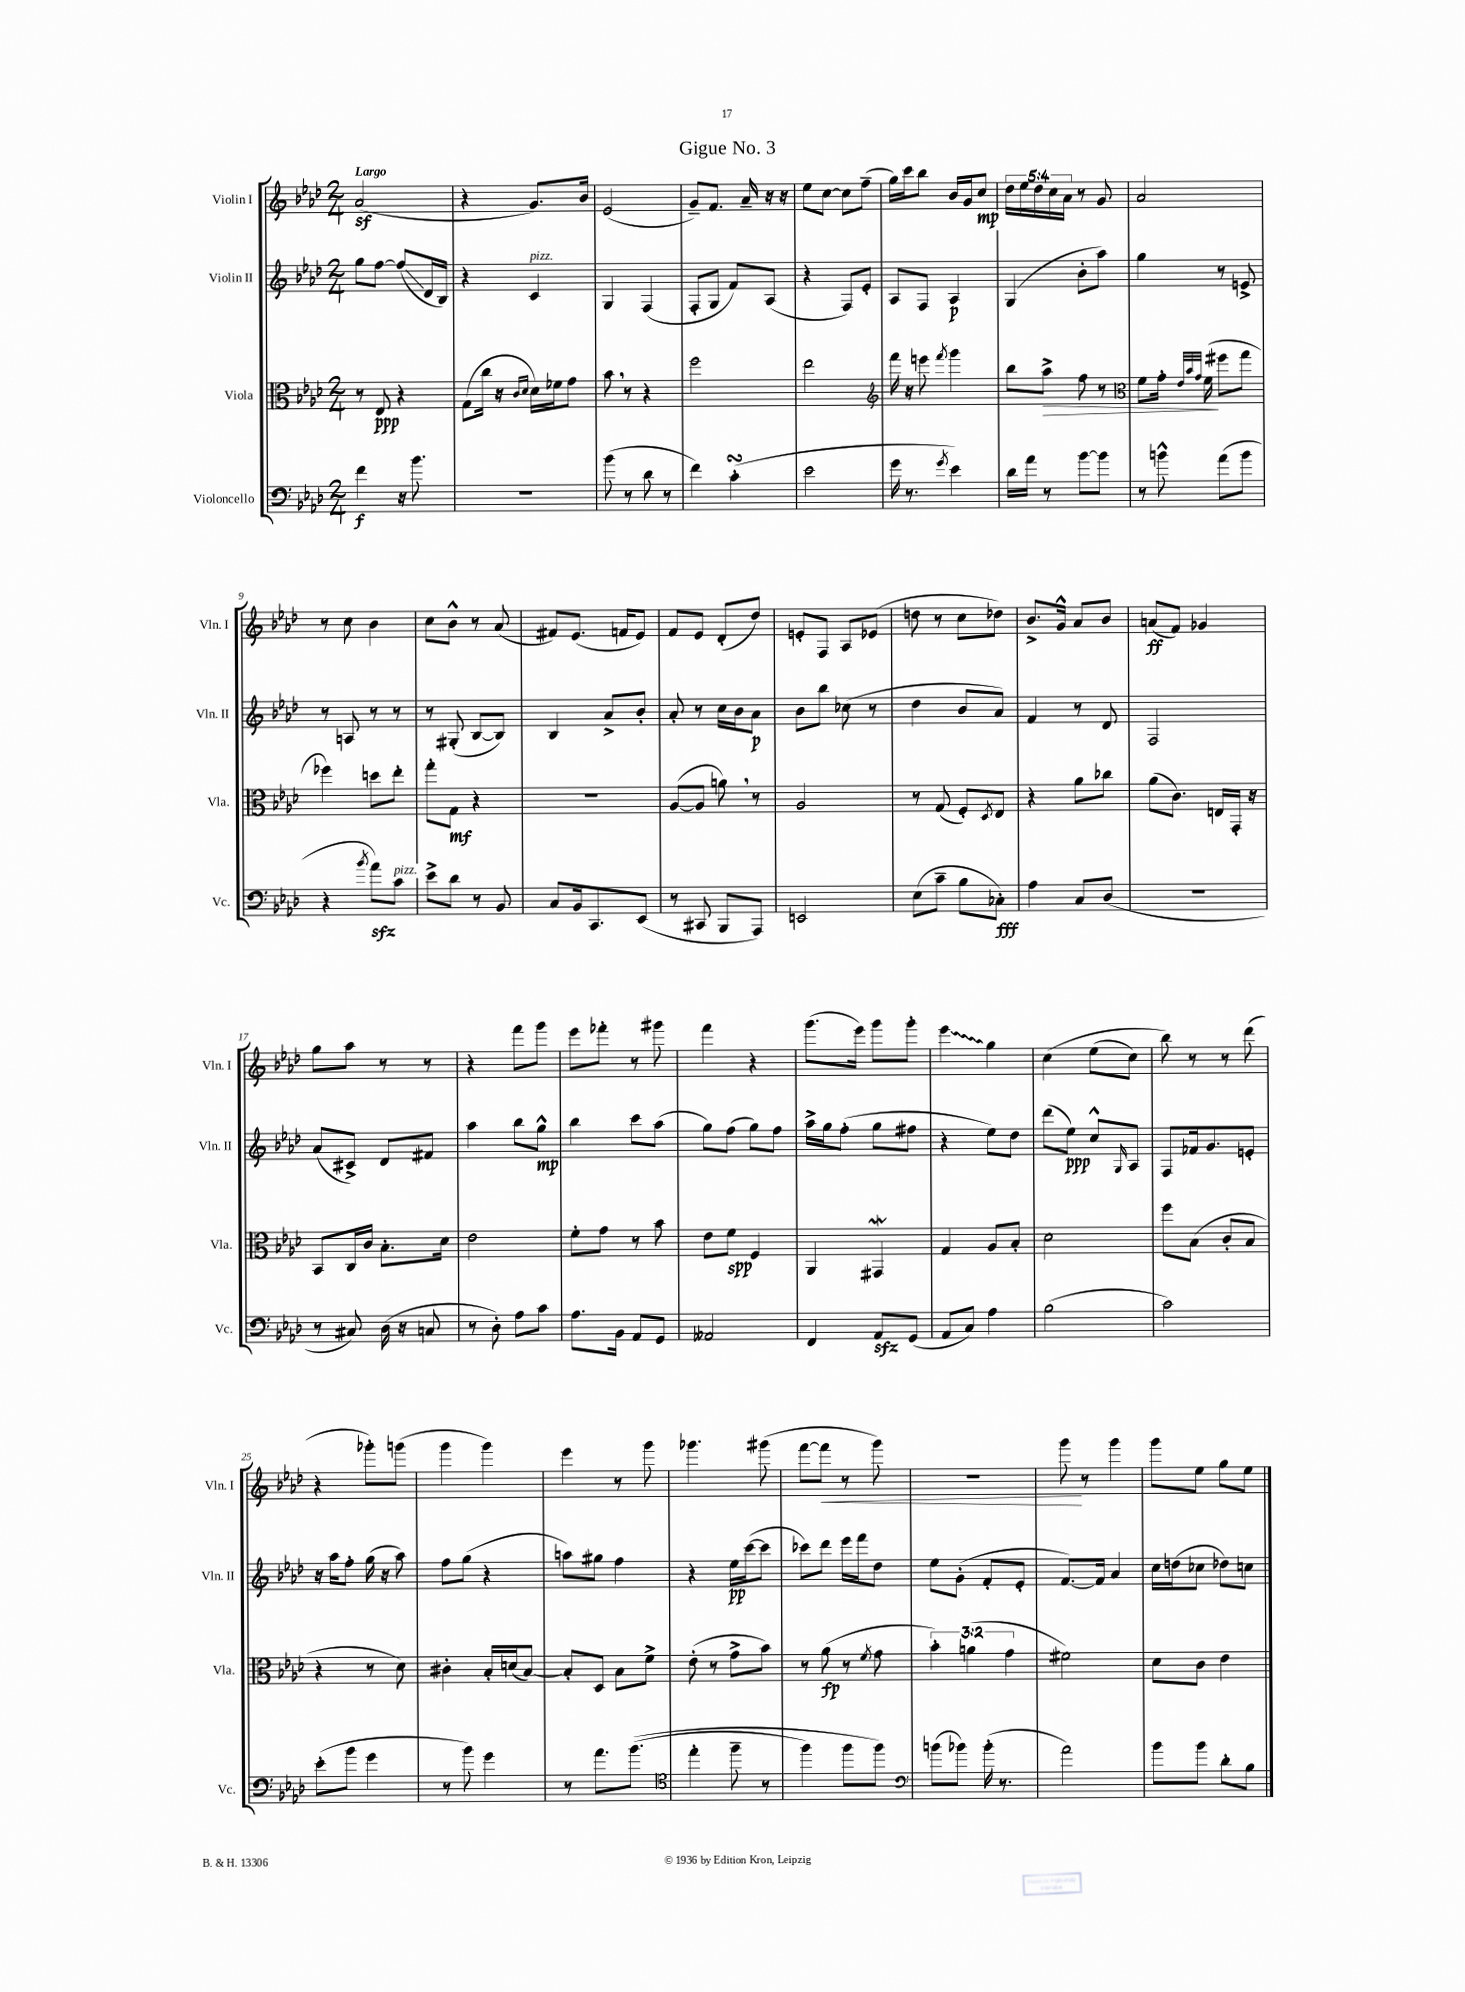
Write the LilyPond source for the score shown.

\header { title = "Gigue No. 3" }
<<
\new StaffGroup <<
\new Staff = "s0" \with { instrumentName = "Violin I" shortInstrumentName = "Vln. I" } {
    \clef treble \key aes \major \numericTimeSignature \time 2/4 \override Staff.TupletNumber.text = #tuplet-number::calc-fraction-text \tempo "Largo"
    aes'2\sf( |
    r4 g'8.) bes'16 |
    ees'2( |
    g'8--) f'8. aes'16-- r16 r16 |
    ees''8 c''8~ c''8 f''8--( |
    g''16) c'''16 bes''8 bes'16 g'16 c''8\mp |
    \tuplet 5/4 { des''16 ees''16 des''16 c''16 aes'16 } r8 g'8 |
    aes'2 |
    r8 c''8 bes'4 |
    c''8 bes'8-^ r8 aes'8( |
    fis'8) ees'8.( f'16 ees'8) |
    f'8 ees'8 des'8-.( des''8) |
    e'8-. f8 aes8 ees'8( |
    d''8 r8 c''8 des''8) |
    bes'8.-> g'16-^ aes'8 bes'8 |
    a'8\ff( f'8) ges'4 |
    g''8 aes''8 r8 r8 |
    r4 f'''8 g'''8 |
    ees'''8 fes'''8-. r8 gis'''8 |
    f'''4 r4 |
    g'''8.( ees'''16) g'''8 g'''8-. |
    \once \override Glissando.style = #'zigzag ees'''4\glissando g''4 |
    c''4\( ees''8( c''8) |
    bes''8\) r8 r8 des'''8( |
    r4 ges'''8-.) g'''8( |
    g'''4 g'''4) |
    ees'''4 r8 g'''8 |
    ges'''4. gis'''8( |
    f'''8~ f'''8\< r8 g'''8) |
    r2 |
    g'''8\! r8 g'''4 |
    g'''8 ees''8 g''8 ees''8 \bar "|." |
}
\new Staff = "s1" \with { instrumentName = "Violin II" shortInstrumentName = "Vln. II" } {
    \clef treble \key aes \major \numericTimeSignature \time 2/4
    g''8 f''8~ f''8\glissando( des'16 bes16) |
    r4 c'4^\markup { \italic "pizz." } |
    g4 f4( |
    f8-. g8 f'8) aes8( |
    r4 f8) ees'8-. |
    aes8 f8 aes4\p |
    g4( bes'8-. aes''8) |
    g''4 r8 e'8-> |
    r8 a8 r8 r8 |
    r8 gis8-.( bes8~ bes8) |
    bes4 aes'8-> bes'8-. |
    aes'8-. r8 c''16 bes'16 aes'8\p |
    bes'8 bes''8 ces''8( r8 |
    des''4 bes'8 aes'8) |
    f'4 r8 des'8 |
    f2 |
    aes'8( cis'8->) des'8 fis'8 |
    aes''4 bes''8 g''8-^\mp |
    bes''4 c'''8 aes''8( |
    g''8) f''8( g''8) f''8 |
    aes''16-> g''16 f''8-.( g''8 fis''8 |
    r4 ees''8) des''8 |
    des'''8( ees''8\ppp) c''8-^ \grace { g16 } aes8 |
    f8 fes'16 g'8. e'8-. |
    r16 aes''16 f''8-. g''16( r16 aes''8) |
    f''8 g''8( r4 |
    a''8) gis''8 f''4 |
    r4 ees''16\pp c'''16~( c'''8 |
    ces'''8) des'''8 ees'''16 f'''16 des''8 |
    ees''8 g'8-.( f'8-. ees'8-. |
    f'8.~) f'16 aes'4 |
    c''16 d''16( ces''8 des''8) c''8 \bar "|." |
}
\new Staff = "s2" \with { instrumentName = "Viola" shortInstrumentName = "Vla." } {
    \clef alto \key aes \major \numericTimeSignature \time 2/4 \override Staff.TupletNumber.text = #tuplet-number::calc-fraction-text
    r8 ees8\ppp r4 |
    g8( c''16 r16 \grace { c'16 des'16 } des'16) fes'16 g'8 |
    bes'8 \breathe r8 r4 |
    f''2 |
    ees''2 |
    \clef treble f'''16 r16 e'''8 \acciaccatura { f'''8 } g'''4 |
    bes''8 aes''8->\> f''8 r8 |
    \clef alto f'8 g'16-. \grace { ees'32 bes'32 g'32 } f'16\!( fis''8 g''8 |
    fes''4) d''8 ees''8-. |
    g''8-. g8\mf r4 |
    R2 |
    aes8~( aes8 a'8) \breathe r8 |
    aes2 |
    r8 g8( f8-.) \acciaccatura { des8 } ees8 |
    r4 aes'8 ces''8 |
    aes'8( c'8.) e16 g,16-. r16 |
    bes,8 c16 c'16 bes8.-. des'16 |
    ees'2 |
    f'8-. g'8 r8 bes'8 |
    ees'8 f'8\spp f4 |
    aes,4 gis,4\mordent |
    g4 aes8 bes8-. |
    des'2 |
    f''8 bes8( c'8-. bes8 |
    r4 r8 des'8) |
    cis'4-. bes16-. d'16( bes8~) |
    bes8-. des8 bes8 f'8-> |
    ees'8-.( r8 g'8-> bes'8) |
    r8 aes'8\fp( r8 \acciaccatura { f'8 } g'8 |
    \tuplet 3/2 { bes'4-.) a'4( g'4 } |
    fis'2) |
    des'8 c'8 ees'4 \bar "|." |
}
\new Staff = "s3" \with { instrumentName = "Violoncello" shortInstrumentName = "Vc." } {
    \clef bass \key aes \major \numericTimeSignature \time 2/4
    f'4\f r16 bes'8. |
    R2 |
    bes'8( r8 des'8 r8 |
    f'4) c'4-.\turn( |
    ees'2 |
    g'16 r8. \acciaccatura { g'8 } ees'4) |
    des'16 aes'16 r8 bes'8~ bes'8 |
    r8 b'8-^ aes'8( b'8 |
    r4 \acciaccatura { bes'8 } aes'8\sfz) c'8^\markup { \italic "pizz." } |
    ees'8-> des'8 r8 bes,8 |
    c8 bes,16 c,8. ees,8( |
    r8 cis,8 bes,,8 aes,,8) |
    e,2 |
    ees8( c'8-- bes8 ces8-.\fff) |
    aes4 c8 des8( |
    r2 |
    r8 cis8) des16( r16 c8 |
    r8 des8-.) aes8 c'8 |
    aes8. bes,16 aes,8 g,8 |
    aeses,2 |
    f,4 aes,8\sfz g,8( |
    aes,8 c8) aes4 |
    bes2( |
    c'2) |
    ees'8-.( bes'8 g'4 |
    r8 bes'8) g'4 |
    r8 aes'8. bes'8.(\( |
    \clef tenor ees''4-. f''8-- r8 |
    f''4) f''8 f''8\) |
    \clef bass b'8( bes'8) bes'16-.( r8. |
    aes'2) |
    bes'8 bes'8 des'8-. bes8 \bar "|." |
}
>>
>>
